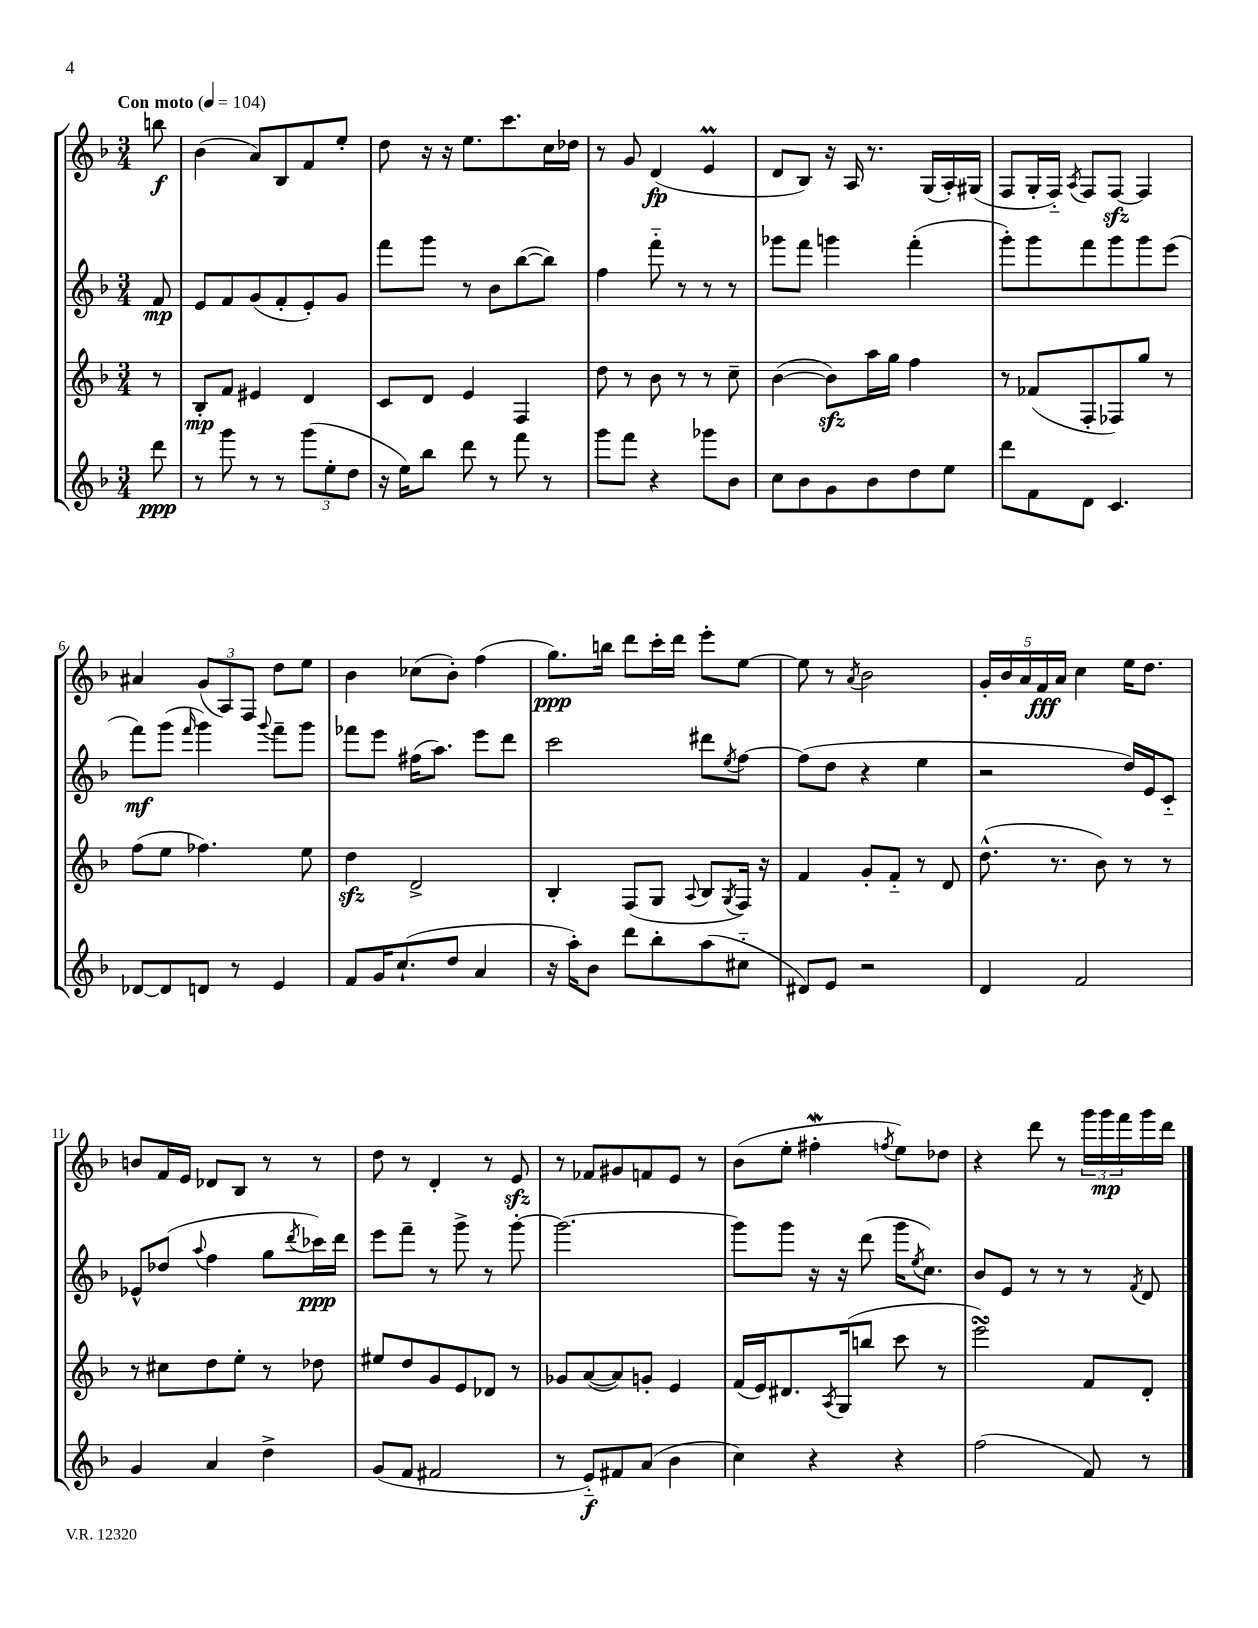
<<
\new StaffGroup <<
\new Staff = "s0" {
    \clef treble \key f \major \numericTimeSignature \time 3/4 \partial 8 \tempo "Con moto" 4 = 104
    b''8\f |
    bes'4( a'8) bes8 f'8 e''8-. |
    d''8 r16 r16 e''8. c'''8. c''16 des''16 |
    r8 g'8 d'4\fp( e'4\prall |
    d'8 bes8) r16 a16 r8. g16( a16-.) gis16( |
    f8 g16-. f16-_) \acciaccatura { a8 } f8 f8~\sfz f4 |
    ais'4 \tuplet 3/2 { g'8( a8) f8 } d''8 e''8 |
    bes'4 ces''8( bes'8-.) f''4( |
    g''8.\ppp) b''16 d'''8 c'''16-. d'''16 e'''8-. e''8~ |
    e''8 r8 \acciaccatura { a'8 } bes'2 |
    \tuplet 5/4 { g'16-. bes'16 a'16 f'16\fff a'16 } c''4 e''16 d''8. |
    b'8 f'16 e'16 des'8 bes8 r8 r8 |
    d''8 r8 d'4-. r8 e'8\sfz |
    r8 fes'8 gis'8 f'8 e'8 r8 |
    bes'8( e''8-. fis''4-.\mordent \acciaccatura { f''8 } e''8) des''8 |
    r4 d'''8 r8 \tuplet 3/2 { g'''16 g'''16\mp f'''16 } g'''16 d'''16 \bar "|." |
}
\new Staff = "s1" {
    \clef treble \key f \major \numericTimeSignature \time 3/4 \partial 8
    f'8\mp |
    e'8 f'8 g'8( f'8-. e'8-.) g'8 |
    f'''8 g'''8 r8 bes'8 bes''8~( bes''8) |
    f''4 f'''8-_ r8 r8 r8 |
    ges'''8 f'''8 g'''4 f'''4-.( |
    g'''8-.) g'''8 f'''8 g'''8 g'''8 e'''8( |
    f'''8\mf) g'''8( \grace { f'''16 } g'''4) \appoggiatura { g'''8 } f'''8-- g'''8 |
    fes'''8 e'''8 fis''16( a''8.) e'''8 d'''8 |
    c'''2 dis'''8 \acciaccatura { e''8 } f''8~ |
    f''8( d''8 r4 e''4 |
    r2 d''16) e'16 c'8-_ |
    ees'8-^ des''8( \appoggiatura { a''8 } f''4 g''8 \acciaccatura { d'''8 } ces'''16\ppp) d'''16 |
    e'''8 f'''8-- r8 g'''8-> r8 g'''8~-. |
    g'''2.~ |
    g'''8 g'''8 r16 r16 d'''8( g'''16 \acciaccatura { e''8 } c''8.) |
    bes'8 e'8 r8 r8 r8 \acciaccatura { f'8 } d'8 \bar "|." |
}
\new Staff = "s2" {
    \clef treble \key f \major \numericTimeSignature \time 3/4 \partial 8
    r8 |
    bes8-.\mp f'8 eis'4 d'4 |
    c'8 d'8 e'4 f4 |
    d''8 r8 bes'8 r8 r8 c''8-- |
    bes'4~( bes'8\sfz) a''16 g''16 f''4 |
    r8 fes'8( f8-. fes8) g''8 r8 |
    f''8( e''8 fes''4.) e''8 |
    d''4\sfz d'2-> |
    bes4-. f8( g8 \appoggiatura { a8 } bes8 \acciaccatura { g8 } f16) r16 |
    f'4 g'8-. f'8-_ r8 d'8 |
    d''8.-^( r8. bes'8) r8 r8 |
    r8 cis''8 d''8 e''8-. r8 des''8 |
    eis''8 d''8 g'8 e'8 des'8 r8 |
    ges'8 a'8~( a'8) g'8-. e'4 |
    f'16( e'16) dis'8. \acciaccatura { a8 } g16( b''8 c'''8 r8 |
    e'''2\turn) f'8 d'8-. \bar "|." |
}
\new Staff = "s3" {
    \clef treble \key f \major \numericTimeSignature \time 3/4 \partial 8
    d'''8\ppp |
    r8 g'''8 r8 r8 \tuplet 3/2 { g'''8( e''8-. d''8 } |
    r16 e''16) bes''8 d'''8 r8 f'''8 r8 |
    g'''8 f'''8 r4 ges'''8 bes'8 |
    c''8 bes'8 g'8 bes'8 d''8 e''8 |
    d'''8 f'8 d'8 c'4. |
    des'8~ des'8 d'8 r8 e'4 |
    f'8 g'16 c''8.-!( d''8 a'4 |
    r16 a''16-.) bes'8 d'''8 bes''8-. a''8( cis''8-_ |
    dis'8) e'8 r2 |
    d'4 f'2 |
    g'4 a'4 d''4-> |
    g'8( f'8 fis'2 |
    r8 e'8-_\f) fis'8 a'8( bes'4 |
    c''4) r4 r4 |
    f''2( f'8) r8 \bar "|." |
}
>>
>>
